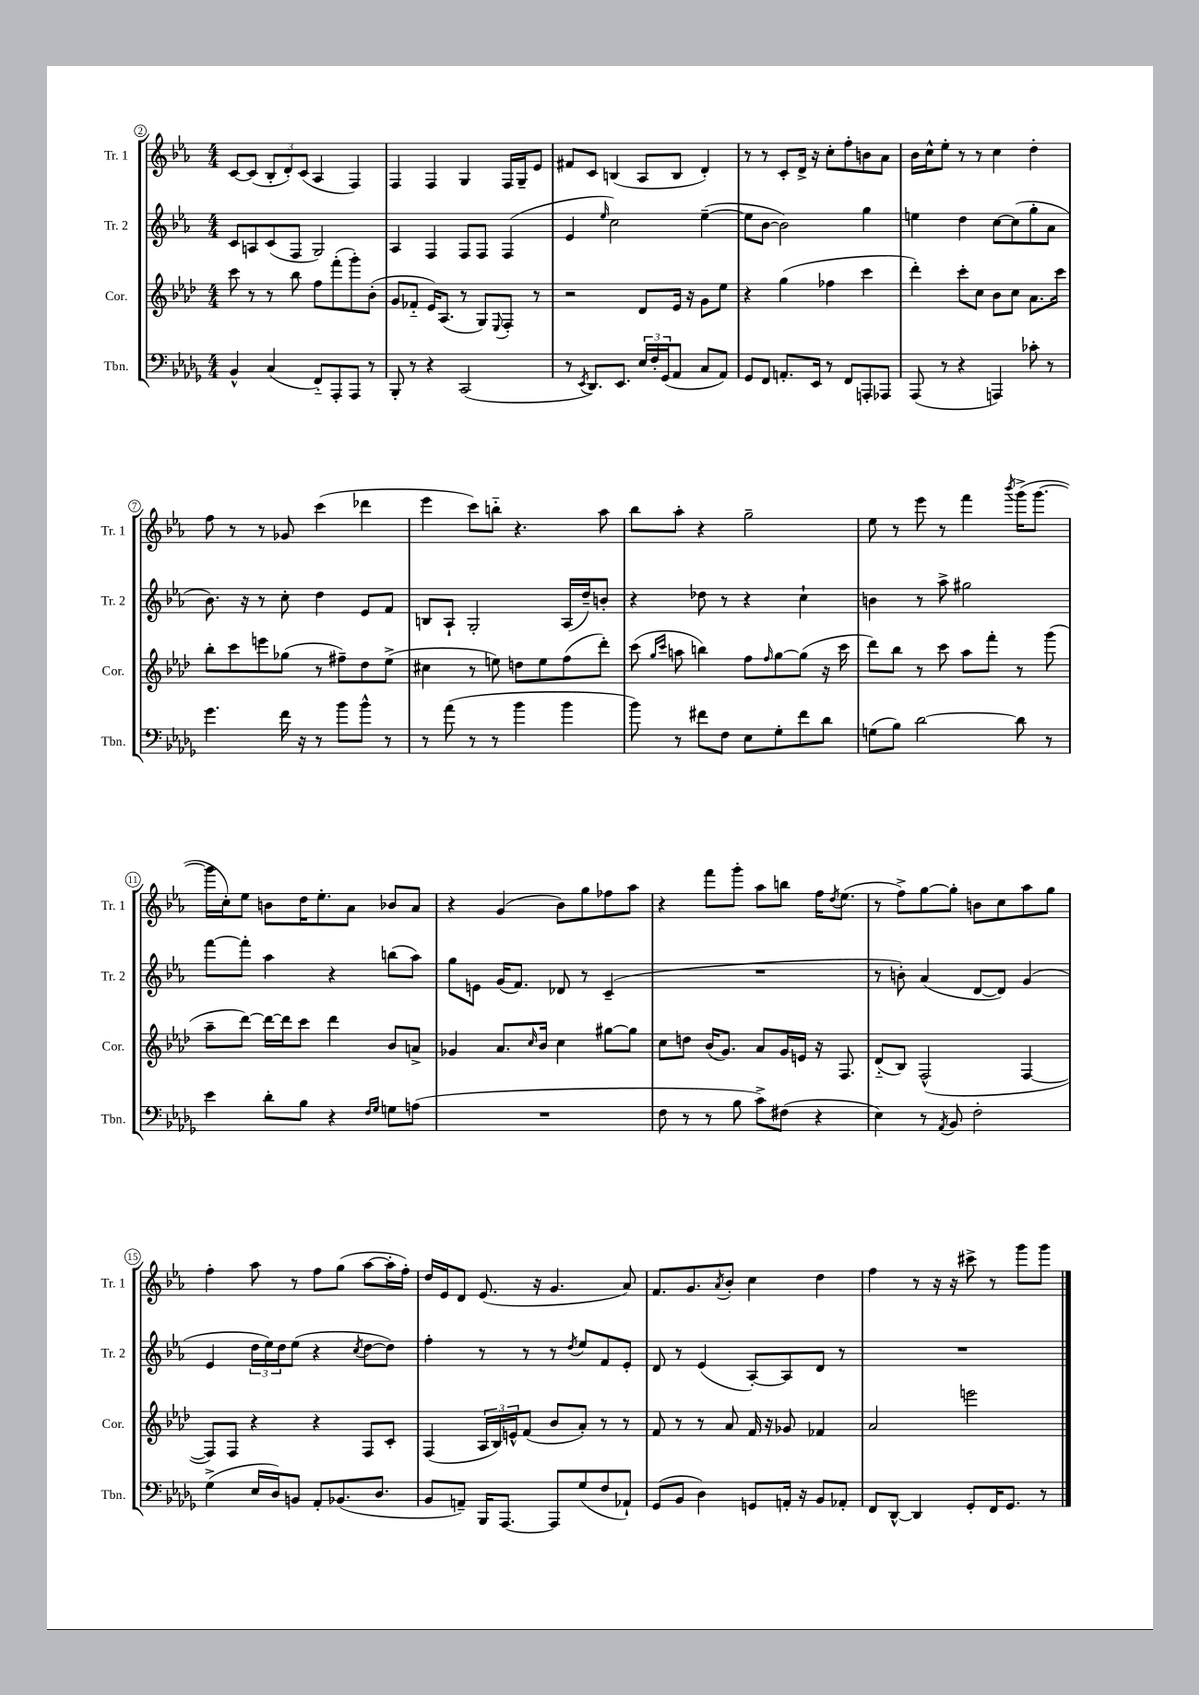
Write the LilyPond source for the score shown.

<<
\new StaffGroup <<
\new Staff = "s0" \with { instrumentName = "Tr. 1" shortInstrumentName = "Tr. 1" } {
    \clef treble \key ees \major \numericTimeSignature \time 4/4
    c'8~ c'8( \tuplet 3/2 { bes8-. d'8-.) c'8( } aes4 f4) |
    f4 f4 g4 f16 g16-- ees'8 |
    fis'8 c'8 b4( aes8 b8 d'4-.) |
    r8 r8 c'8-. d'16-> r16 c''8-. f''8-. b'8 aes'8 |
    bes'16 c''16-^ ees''8-. r8 r8 c''4 d''4-. |
    f''8 r8 r8 ges'8 c'''4( des'''4 |
    ees'''4 c'''8) b''8-_ r4. aes''8 |
    bes''8 aes''8-. r4 g''2-- |
    ees''8 r8 ees'''8 r8 f'''4 \acciaccatura { bes'''8 } g'''16->( g'''8.~ |
    g'''16 c''16-.) ees''8 b'8 d''16 ees''8.-. aes'8 bes'8 aes'8 |
    r4 g'4( bes'8) g''8 fes''8 aes''8 |
    r4 f'''8 g'''8-. aes''8 b''8 f''16 \acciaccatura { d''8 } ees''8.( |
    r8 f''8->) g''8~ g''8-. b'8 c''8 aes''8 g''8 |
    f''4-. aes''8 r8 f''8 g''8( aes''8~ aes''16-. f''16-.) |
    d''16 ees'16 d'8 ees'8.( r16 g'4. aes'8) |
    f'8. g'8. \acciaccatura { aes'8 } bes'8-. c''4 d''4 |
    f''4 r8 r16 r16 cis'''8-> r8 g'''8 g'''8 \bar "|." |
}
\new Staff = "s1" \with { instrumentName = "Tr. 2" shortInstrumentName = "Tr. 2" } {
    \clef treble \key ees \major \numericTimeSignature \time 4/4
    c'8 a8 c'8( f8 g2) |
    aes4 f4 f8 f8 f4( |
    ees'4 \grace { ees''16 } c''2) ees''4~--( |
    ees''8 bes'8~ bes'2) g''4 |
    e''4 d''4 c''8~ c''8( g''8-. aes'8 |
    bes'8.) r16 r8 c''8-. d''4 ees'8 f'8 |
    b8 aes8-! g2-. aes16( d''16--) b'8-. |
    r4 des''8 r8 r4 c''4-! |
    b'4 r8 aes''8-> gis''2 |
    f'''8~ f'''8-. aes''4 r4 b''8( aes''8) |
    g''8 e'8 g'16( f'8.) des'8 r8 c'4--( |
    R1 |
    r8 b'8-.) aes'4( d'8~ d'8) g'4( |
    ees'4 \tuplet 3/2 { d''16 ees''16) d''16 } ees''8( r4 \acciaccatura { c''8 } d''8~ d''8) |
    f''4-. r8 r8 r8 \acciaccatura { d''8 } ees''8 f'8 ees'8-. |
    d'8 r8 ees'4( aes8~-.) aes8 d'8 r8 |
    R1 \bar "|." |
}
\new Staff = "s2" \with { instrumentName = "Cor." shortInstrumentName = "Cor." } {
    \clef treble \key aes \major \numericTimeSignature \time 4/4
    c'''8 r8 r8 bes''8 f''8 f'''8-.( g'''8-.) bes'8-.( |
    g'8 fes'8-_ ees'16) aes8.( r8 g8) \appoggiatura { ees8 } f8-. r8 |
    r2 des'8 ees'16 r16 g'8 ees''8 |
    r4 g''4( fes''4 c'''4 |
    des'''4-.) c'''8-. c''8 bes'8 c''8 aes'8. c'''16 |
    bes''8-. c'''8 e'''8 ges''8( r8 fis''8--) des''8 ees''8->( |
    cis''4 r8 e''8) d''8 e''8 f''8( des'''8-.) |
    c'''8( \grace { g''16 c'''16 } a''8 b''4) f''8 \grace { f''16 } g''8~ g''8( r16 c'''16 |
    des'''8) bes''8 r8 c'''8 aes''8 f'''8-. r8 g'''8( |
    aes''8-- des'''8~) des'''16~ des'''16 c'''8 des'''4 bes'8 a'8-> |
    ges'4 aes'8. \grace { c''16 } bes'16 c''4 gis''8~ gis''8 |
    c''8 d''8 bes'16( g'8.) aes'8 g'16 e'16 r16 f8. |
    des'8-_( bes8) f2-^( f4~ |
    f8) f8 r4 r4 f8 c'8-. |
    f4( \tuplet 3/2 { aes16 bes16) e'16-^ } f'8( bes'8 aes'8-.) r8 r8 |
    f'8 r8 r8 aes'8 f'16 r16 ges'8 fes'4 |
    aes'2 e'''2 \bar "|." |
}
\new Staff = "s3" \with { instrumentName = "Tbn." shortInstrumentName = "Tbn." } {
    \clef bass \key des \major \numericTimeSignature \time 4/4
    bes,4-^ c4( f,8-_) aes,,8-. aes,,8 r8 |
    bes,,8-. r8 r4 c,2( |
    r8 \acciaccatura { ees,8 } des,8.) ees,8. \tuplet 3/2 { ees16 f16-. ges,16( } aes,8 c8 aes,8) |
    ges,8 f,8 a,8.-. ees,16 r8 f,8 a,,8-. aes,,8 |
    aes,,8( r8 r4 a,,4) ces'8-. r8 |
    ges'4. f'16 r16 r8 bes'8 bes'8-^ r8 |
    r8 aes'8( r8 r8 bes'4 bes'4 |
    bes'8) r8 fis'8 f8 ees8 ges8-. fis'8 des'8 |
    g8( bes8) des'2~ des'8 r8 |
    ees'4 des'8-. bes8 r4 \grace { f16 ges16 } g8 a8( |
    R1 |
    f8 r8 r8 bes8 c'8->) fis8( r4 |
    ees4) r8 \acciaccatura { aes,8 } bes,8 f2-. |
    ges4->( ees16 des16) b,8 aes,8-. bes,8.( des8. |
    bes,8 a,8--) bes,,16 aes,,8.~ aes,,8 ges8( f8 aes,8-!) |
    ges,8( bes,8 des4) g,8 a,16-. r16 bes,8 aes,8-. |
    f,8 des,8~-^ des,4 ges,8-. f,16 ges,8. r8 \bar "|." |
}
>>
>>
\layout { \context { \Score currentBarNumber = #2 \override BarNumber.stencil = #(make-stencil-circler 0.1 0.3 ly:text-interface::print) } }
